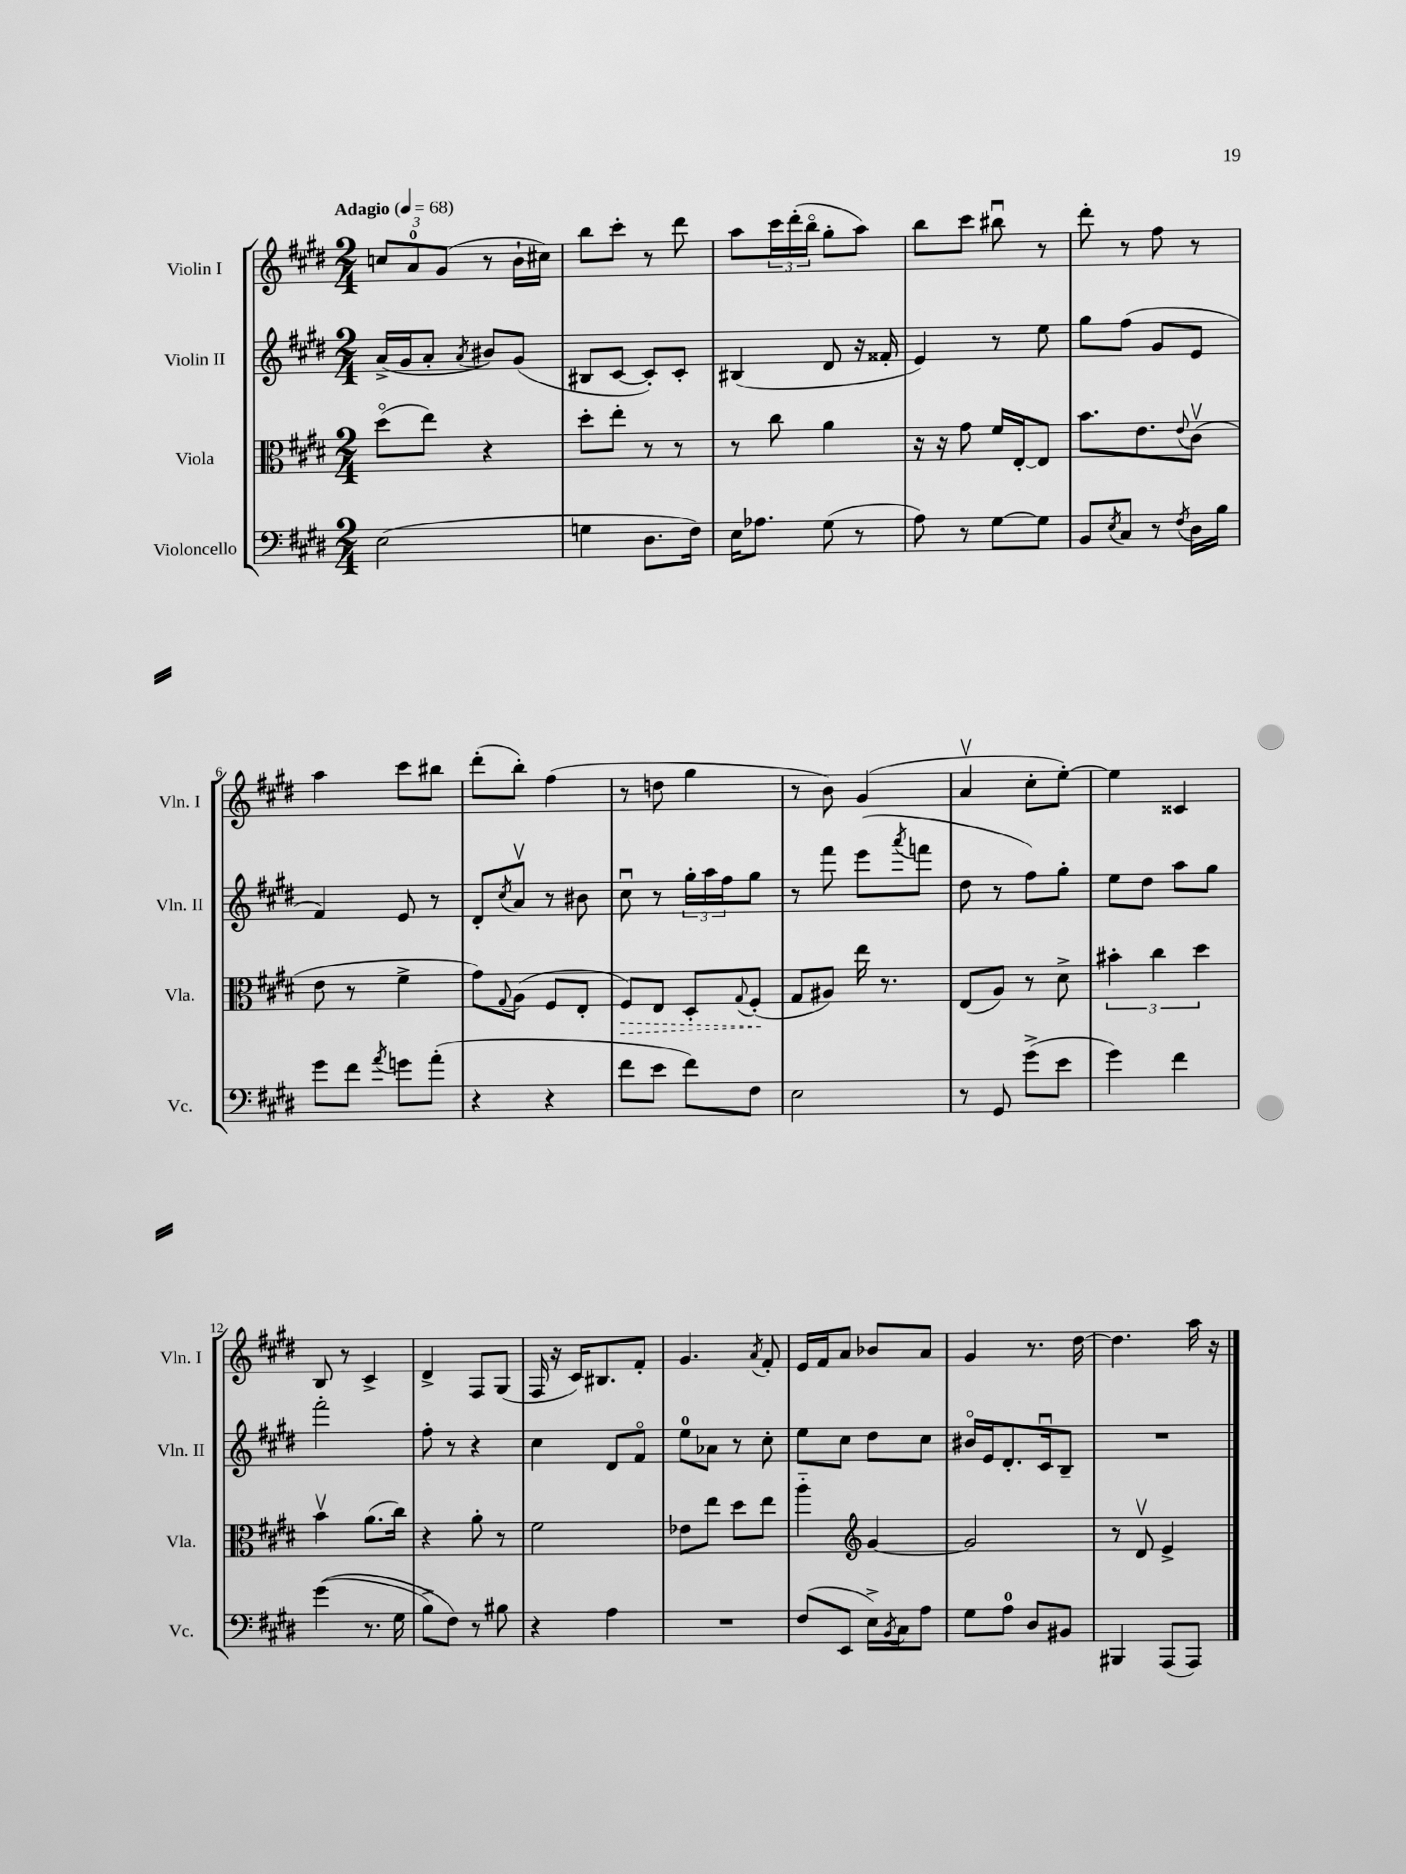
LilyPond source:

<<
\new StaffGroup <<
\new Staff = "s0" \with { instrumentName = "Violin I" shortInstrumentName = "Vln. I" } {
    \clef treble \key e \major \numericTimeSignature \time 2/4 \tempo "Adagio" 4 = 68
    \tuplet 3/2 { c''8 a'8-0 gis'8( } r8 b'16-! cis''16) |
    b''8 cis'''8-. r8 dis'''8 |
    a''8 \tuplet 3/2 { cis'''16 dis'''16-.( b''16\flageolet } gis''8-. a''8) |
    b''8 cis'''8 bis''8\downbow r8 |
    dis'''8-. r8 fis''8 r8 |
    a''4 cis'''8 bis''8 |
    dis'''8-.( b''8-.) fis''4( |
    r8 d''8 gis''4 |
    r8 b'8) gis'4( |
    a'4\upbow cis''8-. e''8~-.) |
    e''4 cisis'4 |
    b8 r8 cis'4-> |
    dis'4-> fis8 gis8( |
    fis16 r16 cis'16) bis8. fis'8-. |
    gis'4. \acciaccatura { a'8 } fis'8-. |
    e'16 fis'16 a'8 bes'8 a'8 |
    gis'4 r8. dis''16~ |
    dis''4. a''16 r16 \bar "|." |
}
\new Staff = "s1" \with { instrumentName = "Violin II" shortInstrumentName = "Vln. II" } {
    \clef treble \key e \major \numericTimeSignature \time 2/4
    a'16->( gis'16 a'8-. \acciaccatura { a'8 } bis'8) gis'8( |
    bis8 cis'8~ cis'8-.) cis'8-. |
    bis4( dis'8 r16 fisis'16-. |
    e'4) r8 e''8 |
    gis''8 fis''8( gis'8 e'8 |
    fis'4) e'8 r8 |
    dis'8-. \acciaccatura { cis''8 } a'8\upbow r8 bis'8 |
    cis''8\downbow r8 \tuplet 3/2 { gis''16-. a''16 fis''16 } gis''8 |
    r8 fis'''8 e'''8( \acciaccatura { a'''8 } f'''8 |
    dis''8 r8 fis''8) gis''8-. |
    e''8 dis''8 a''8 gis''8 |
    fis'''2-. |
    fis''8-. r8 r4 |
    cis''4 dis'8 fis'8\flageolet |
    e''8-0 aes'8 r8 cis''8-. |
    e''8 cis''8 dis''8 cis''8 |
    bis'16\flageolet e'16 dis'8.-. cis'16\downbow b8-- |
    R2 \bar "|." |
}
\new Staff = "s2" \with { instrumentName = "Viola" shortInstrumentName = "Vla." } {
    \clef alto \key e \major \numericTimeSignature \time 2/4
    dis''8\flageolet( e''8) r4 |
    dis''8-. e''8-. r8 r8 |
    r8 cis''8 a'4 |
    r16 r16 gis'8 fis'16 e16~-. e8 |
    b'8. e'8. \appoggiatura { e'8 } cis'8\upbow( |
    e'8 r8 fis'4-> |
    gis'8) \appoggiatura { gis8 } a8( fis8 e8-. |
    \once \override Hairpin.style = #'dashed-line fis8\>) e8 dis8-. \appoggiatura { gis8 } fis8-.\!( |
    gis8 ais8) e''16 r8. |
    e8( a8) r8 dis'8-> |
    \tuplet 3/2 { bis'4-. cis''4 dis''4 } |
    b'4\upbow a'8.( cis''16) |
    r4 a'8-. r8 |
    fis'2 |
    ees'8 e''8 dis''8 e''8 |
    a''4-_ \clef treble gis'4~ |
    gis'2 |
    r8 dis'8\upbow e'4-> \bar "|." |
}
\new Staff = "s3" \with { instrumentName = "Violoncello" shortInstrumentName = "Vc." } {
    \clef bass \key e \major \numericTimeSignature \time 2/4
    e2( |
    g4 dis8. fis16) |
    e16 aes8. gis8( r8 |
    a8) r8 gis8~ gis8 |
    b,8 \acciaccatura { e8 } cis8 r8 \acciaccatura { fis8 } dis16 b16 |
    gis'8 fis'8 \acciaccatura { a'8 } g'8 a'8-.( |
    r4 r4 |
    fis'8 e'8 fis'8) fis8 |
    e2 |
    r8 gis,8 gis'8->( e'8 |
    gis'4) fis'4 |
    gis'4(\( r8. gis16 |
    b8->) fis8\) r8 bis8 |
    r4 a4 |
    R2 |
    fis8( e,8 e16->) \acciaccatura { b,8 } cis16 a8 |
    gis8 a8-0 dis8 bis,8 |
    bis,,4 a,,8( a,,8) \bar "|." |
}
>>
>>
